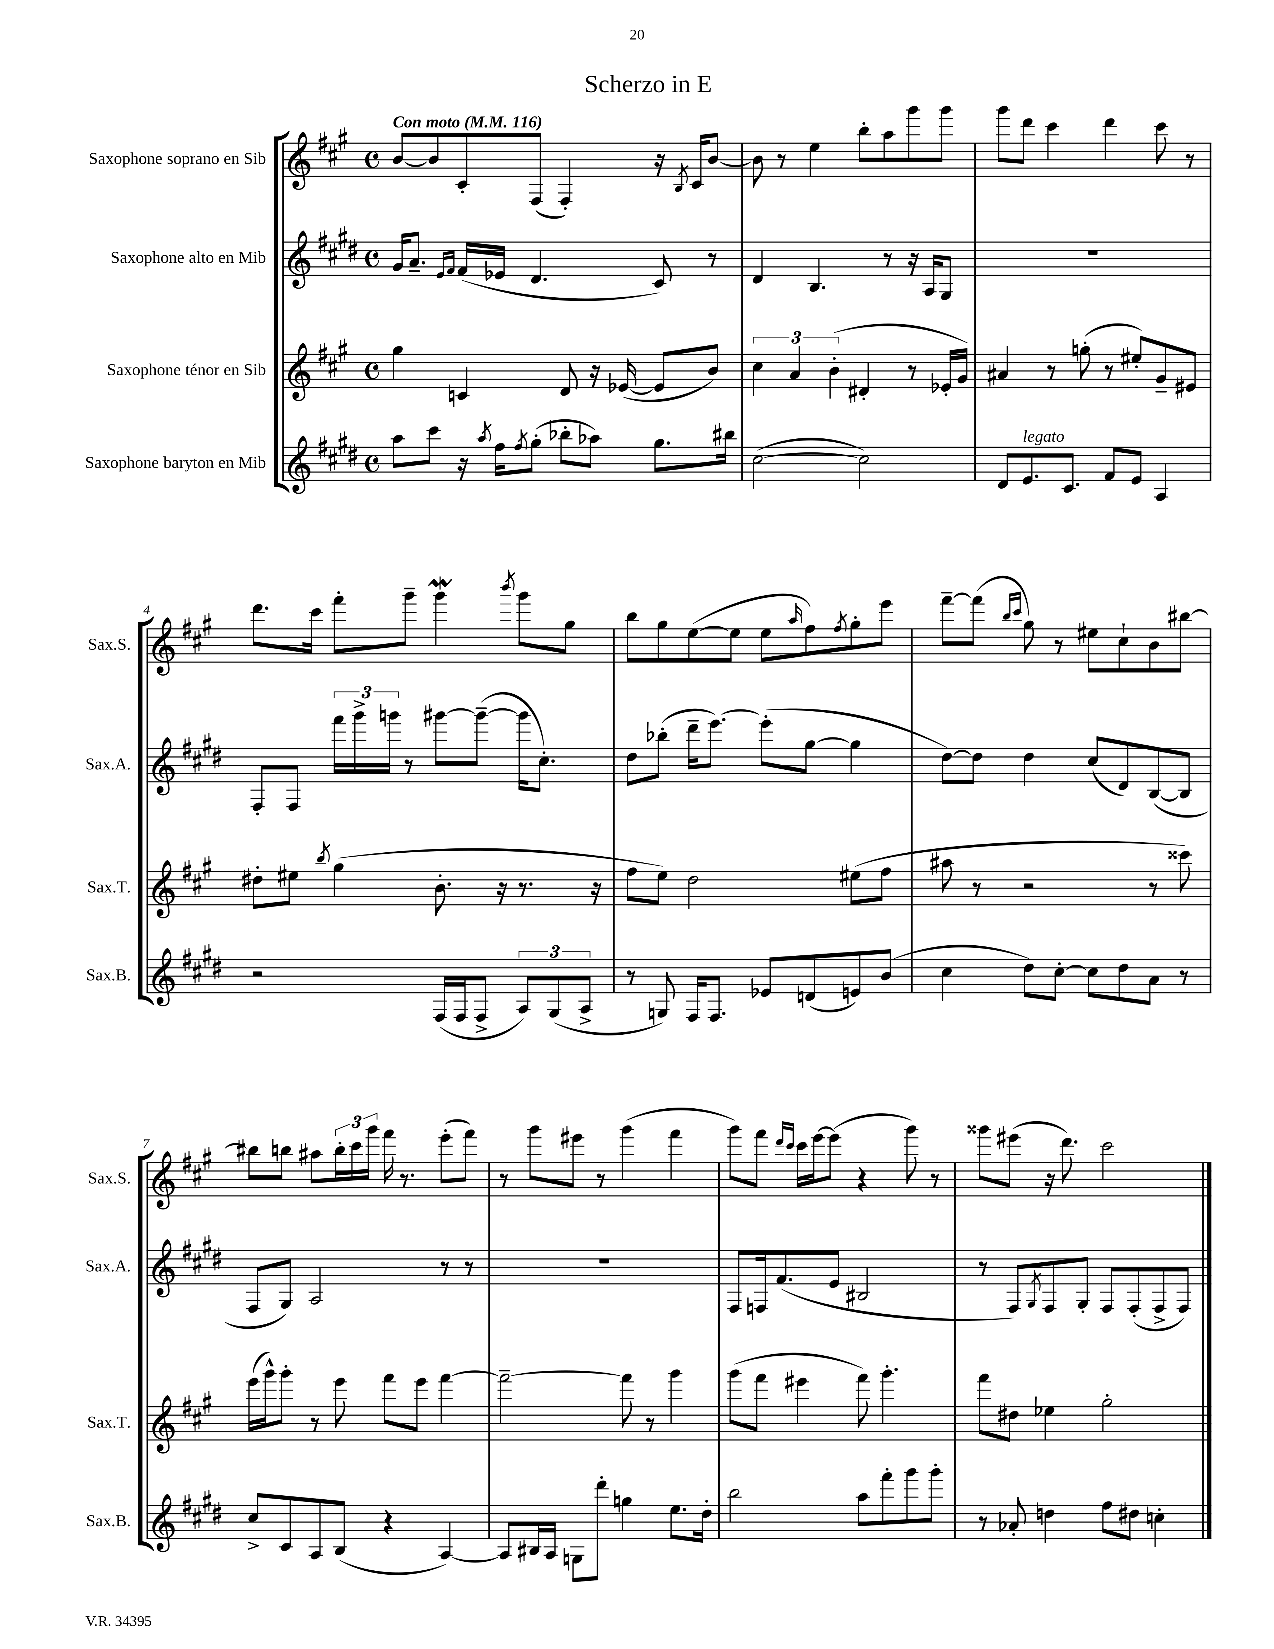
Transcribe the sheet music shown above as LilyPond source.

\header { title = "Scherzo in E" }
<<
\new StaffGroup <<
\new Staff = "s0" \with { instrumentName = "Saxophone soprano en Sib" shortInstrumentName = "Sax.S." } {
    \clef treble \key a \major \defaultTimeSignature \time 4/4 \tempo "Con moto" 4 = 116
    b'8~ b'8 cis'8-. fis8( fis4-.) r16 \acciaccatura { b8 } cis'16 b'8~ |
    b'8 r8 e''4 b''8-. a''8 gis'''8 gis'''8 |
    gis'''8 d'''8 cis'''4 d'''4 cis'''8 r8 |
    d'''8. cis'''16 fis'''8-. gis'''8-- gis'''4\mordent \acciaccatura { b'''8 } gis'''8 gis''8 |
    b''8 gis''8 e''8~( e''8 e''8 \grace { a''16 } fis''8) \acciaccatura { fis''8 } gis''8-. e'''8 |
    fis'''8~-- fis'''8( \grace { b''16 cis'''16 } gis''8) r8 eis''8 cis''8-! b'8 bis''8~ |
    bis''8 b''8 ais''8 \tuplet 3/2 { b''16-. cis'''16 gis'''16 } fis'''16 r8. e'''8-.( fis'''8) |
    r8 gis'''8 eis'''8 r8 gis'''4( fis'''4 |
    gis'''8) fis'''8 \grace { d'''16 cis'''16 } cis'''16 e'''16~ e'''8( r4 gis'''8) r8 |
    gisis'''8 eis'''8( r16 d'''8.) cis'''2 \bar "|." |
}
\new Staff = "s1" \with { instrumentName = "Saxophone alto en Mib" shortInstrumentName = "Sax.A." } {
    \clef treble \key e \major \defaultTimeSignature \time 4/4
    gis'16 a'8.-- \grace { e'16 fis'16 } fis'16( ees'16 dis'4. cis'8) r8 |
    dis'4 b4. r8 r16 a16 gis8 |
    R1 |
    fis8-. fis8 \tuplet 3/2 { fis'''16 gis'''16-> g'''16 } r8 gis'''8~ gis'''8~--( gis'''16 cis''8.-.) |
    dis''8 bes''8-.( dis'''16-- e'''8.~) e'''8-.( gis''8~ gis''4 |
    dis''8~) dis''8 dis''4 cis''8( dis'8) b8~( b8 |
    fis8 gis8) a2 r8 r8 |
    R1 |
    fis8 f16 fis'8.( e'8 bis2 |
    r8 fis8) \acciaccatura { gis8 } fis8 gis8-. fis8 fis8-.( fis8-> fis8) \bar "|." |
}
\new Staff = "s2" \with { instrumentName = "Saxophone ténor en Sib" shortInstrumentName = "Sax.T." } {
    \clef treble \key a \major \defaultTimeSignature \time 4/4
    gis''4 c'4 d'8 r16 ees'16~( ees'8 b'8) |
    \tuplet 3/2 { cis''4 a'4 b'4-.( } dis'4-. r8 ees'16-. gis'16) |
    ais'4 r8 g''8-.( r8 eis''8-.) gis'8-- eis'8 |
    dis''8-. eis''8 \acciaccatura { b''8 } gis''4( b'8.-. r16 r8. r16 |
    fis''8 e''8) d''2 eis''8( fis''8 |
    ais''8 r8 r2 r8 cisis'''8) |
    e'''16( gis'''16-^) gis'''8-. r8 e'''8 fis'''8 e'''8 fis'''4~ |
    fis'''2~-- fis'''8 r8 gis'''4 |
    gis'''8( fis'''8 eis'''4 fis'''8) gis'''4.-. |
    fis'''8 dis''8 ees''4 gis''2-. \bar "|." |
}
\new Staff = "s3" \with { instrumentName = "Saxophone baryton en Mib" shortInstrumentName = "Sax.B." } {
    \clef treble \key e \major \defaultTimeSignature \time 4/4
    a''8 cis'''8 r16 \acciaccatura { a''8 } fis''16 \acciaccatura { fis''8 } gis''8-.( bes''8-. aes''8) gis''8. bis''16 |
    cis''2~( cis''2) |
    dis'8 e'8.^\markup { \italic "legato" } cis'8. fis'8 e'8 a4 |
    r2 fis16( fis16 fis8-> \tuplet 3/2 { a8) gis8( a8-> } |
    r8 g8) fis16 fis8. ees'8 d'8( e'8) b'8( |
    cis''4 dis''8) cis''8~-. cis''8 dis''8 a'8 r8 |
    cis''8-> cis'8 a8 b8( r4 a4~) |
    a8 bis16 a16 g8 dis'''8-. g''4 e''8. dis''16-. |
    b''2 a''8 fis'''8-. gis'''8 gis'''8-. |
    r8 aes'8-. d''4 fis''8 dis''8 c''4-. \bar "|." |
}
>>
>>
